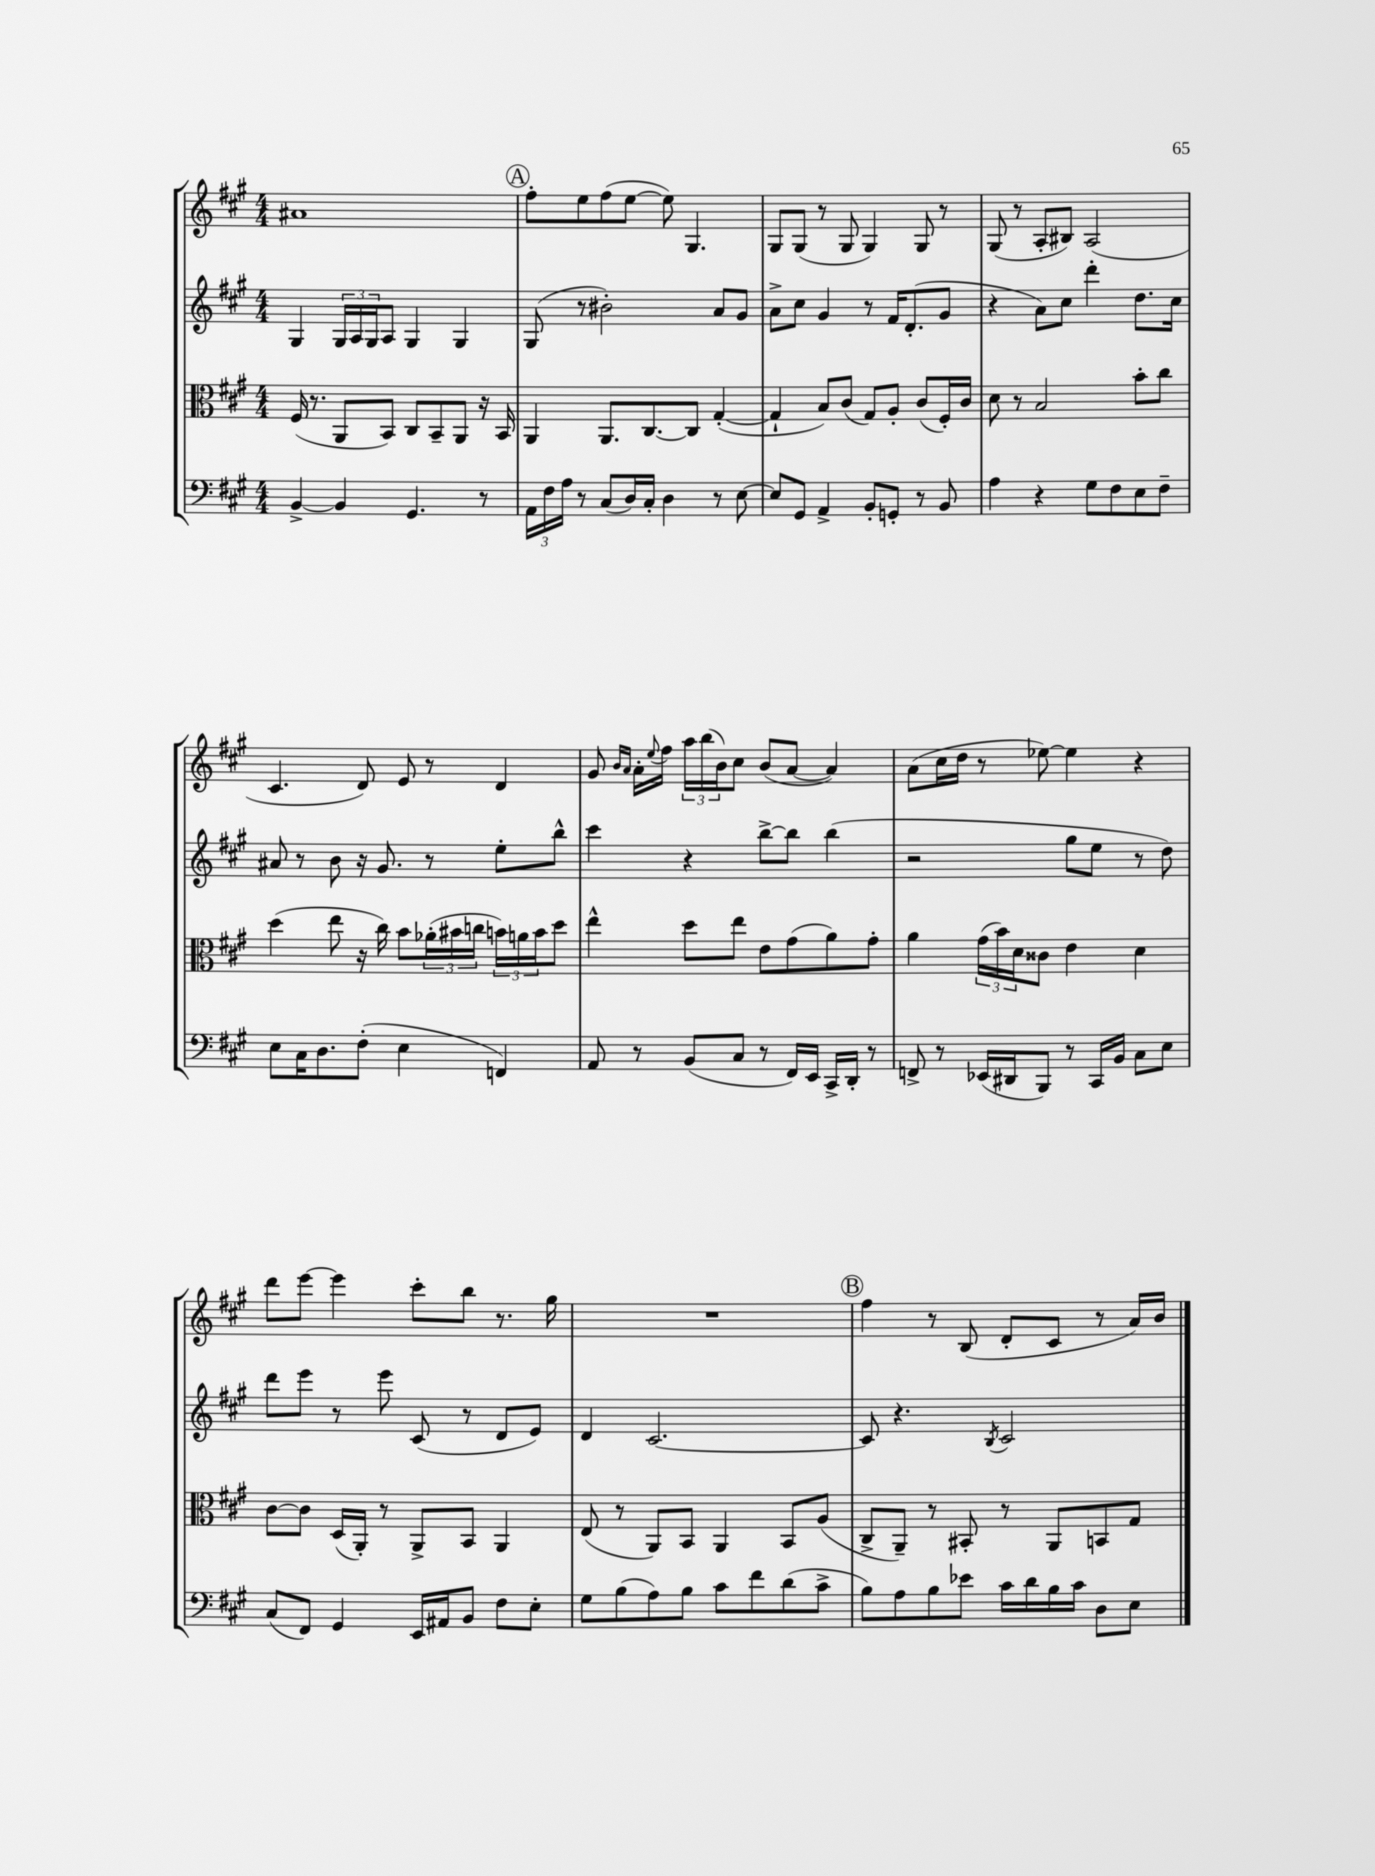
<<
\new StaffGroup <<
\new Staff = "s0" {
    \clef treble \key a \major \numericTimeSignature \time 4/4
    ais'1 |
    \mark \markup { \circle "A" } fis''8-. e''8 fis''8( e''8~ e''8) gis4. |
    gis8 gis8( r8 gis8 gis4) gis8 r8 |
    gis8( r8 a8-. bis8) a2( |
    cis'4. d'8) e'8 r8 d'4 |
    gis'8 \grace { b'16 a'16 } a'16-. \appoggiatura { e''8 } fis''16 \tuplet 3/2 { a''16 b''16( b'16) } cis''8 b'8( a'8~ a'4) |
    a'8( cis''16 d''16 r8 ees''8~) ees''4 r4 |
    d'''8 e'''8~ e'''4 cis'''8-. b''8 r8. gis''16 |
    R1 |
    \mark \markup { \circle "B" } fis''4 r8 b8( d'8-. cis'8 r8 a'16) b'16 \bar "|." |
}
\new Staff = "s1" {
    \clef treble \key a \major \numericTimeSignature \time 4/4
    gis4 \tuplet 3/2 { gis16 a16 gis16 } a8 gis4 gis4 |
    \mark \markup { \circle "A" } gis8( r8 bis'2-.) a'8 gis'8 |
    a'8-> cis''8 gis'4 r8 fis'16 d'8.-.( gis'8 |
    r4 a'8) cis''8 d'''4-. d''8. cis''16 |
    ais'8 r8 b'8 r16 gis'8. r8 e''8-. b''8-^ |
    cis'''4 r4 b''8~-> b''8 b''4( |
    r2 gis''8 e''8 r8 d''8) |
    d'''8 e'''8 r8 e'''8 cis'8( r8 d'8 e'8) |
    d'4 cis'2.~ |
    \mark \markup { \circle "B" } cis'8 r4. \acciaccatura { b8 } cis'2 \bar "|." |
}
\new Staff = "s2" {
    \clef alto \key a \major \numericTimeSignature \time 4/4
    fis16( r8. a,8 b,8) cis8 b,8-- a,8 r16 b,16 |
    \mark \markup { \circle "A" } a,4 a,8. cis8.~ cis8 gis4~-.( |
    gis4-! b8) cis'8( gis8) a8-. cis'8( fis16-.) cis'16 |
    d'8 r8 b2 b'8-. cis''8 |
    d''4( e''8 r16 cis''16) b'8 \tuplet 3/2 { aes'16-.( bis'16 c''16 } \tuplet 3/2 { b'16) a'16 b'16 } d''8 |
    e''4-^ d''8 e''8 e'8 gis'8( a'8) gis'8-. |
    a'4 \tuplet 3/2 { gis'16( b'16) d'16 } cisis'8 e'4 d'4 |
    cis'8~ cis'8 d16( a,16-.) r8 a,8-> b,8 a,4 |
    e8( r8 a,8) b,8 a,4 b,8 a8( |
    \mark \markup { \circle "B" } cis8-> a,8--) r8 bis,8-. r8 a,8 b,8 gis8 \bar "|." |
}
\new Staff = "s3" {
    \clef bass \key a \major \numericTimeSignature \time 4/4
    b,4~-> b,4 gis,4. r8 |
    \mark \markup { \circle "A" } \tuplet 3/2 { a,16 fis16 a16 } r8 cis8( d16) cis16-. d4 r8 e8~ |
    e8 gis,8 a,4-> b,8-. g,8-. r8 b,8 |
    a4 r4 gis8 fis8 e8 fis8-- |
    e8 cis16 d8. fis8-.( e4 f,4) |
    a,8 r8 b,8( cis8 r8 fis,16) e,16 cis,16-> d,16-. r8 |
    f,8-> r8 ees,16( dis,16 b,,8) r8 cis,16 b,16 cis8 e8 |
    cis8( fis,8) gis,4 e,16 ais,16 b,8 fis8 e8-. |
    gis8 b8( a8) b8 cis'8 fis'8 d'8( cis'8-> |
    \mark \markup { \circle "B" } b8) a8 b8 ees'8 cis'16 d'16 b16 cis'16 d8 e8 \bar "|." |
}
>>
>>
\layout { \context { \Score \remove "Bar_number_engraver" } }
